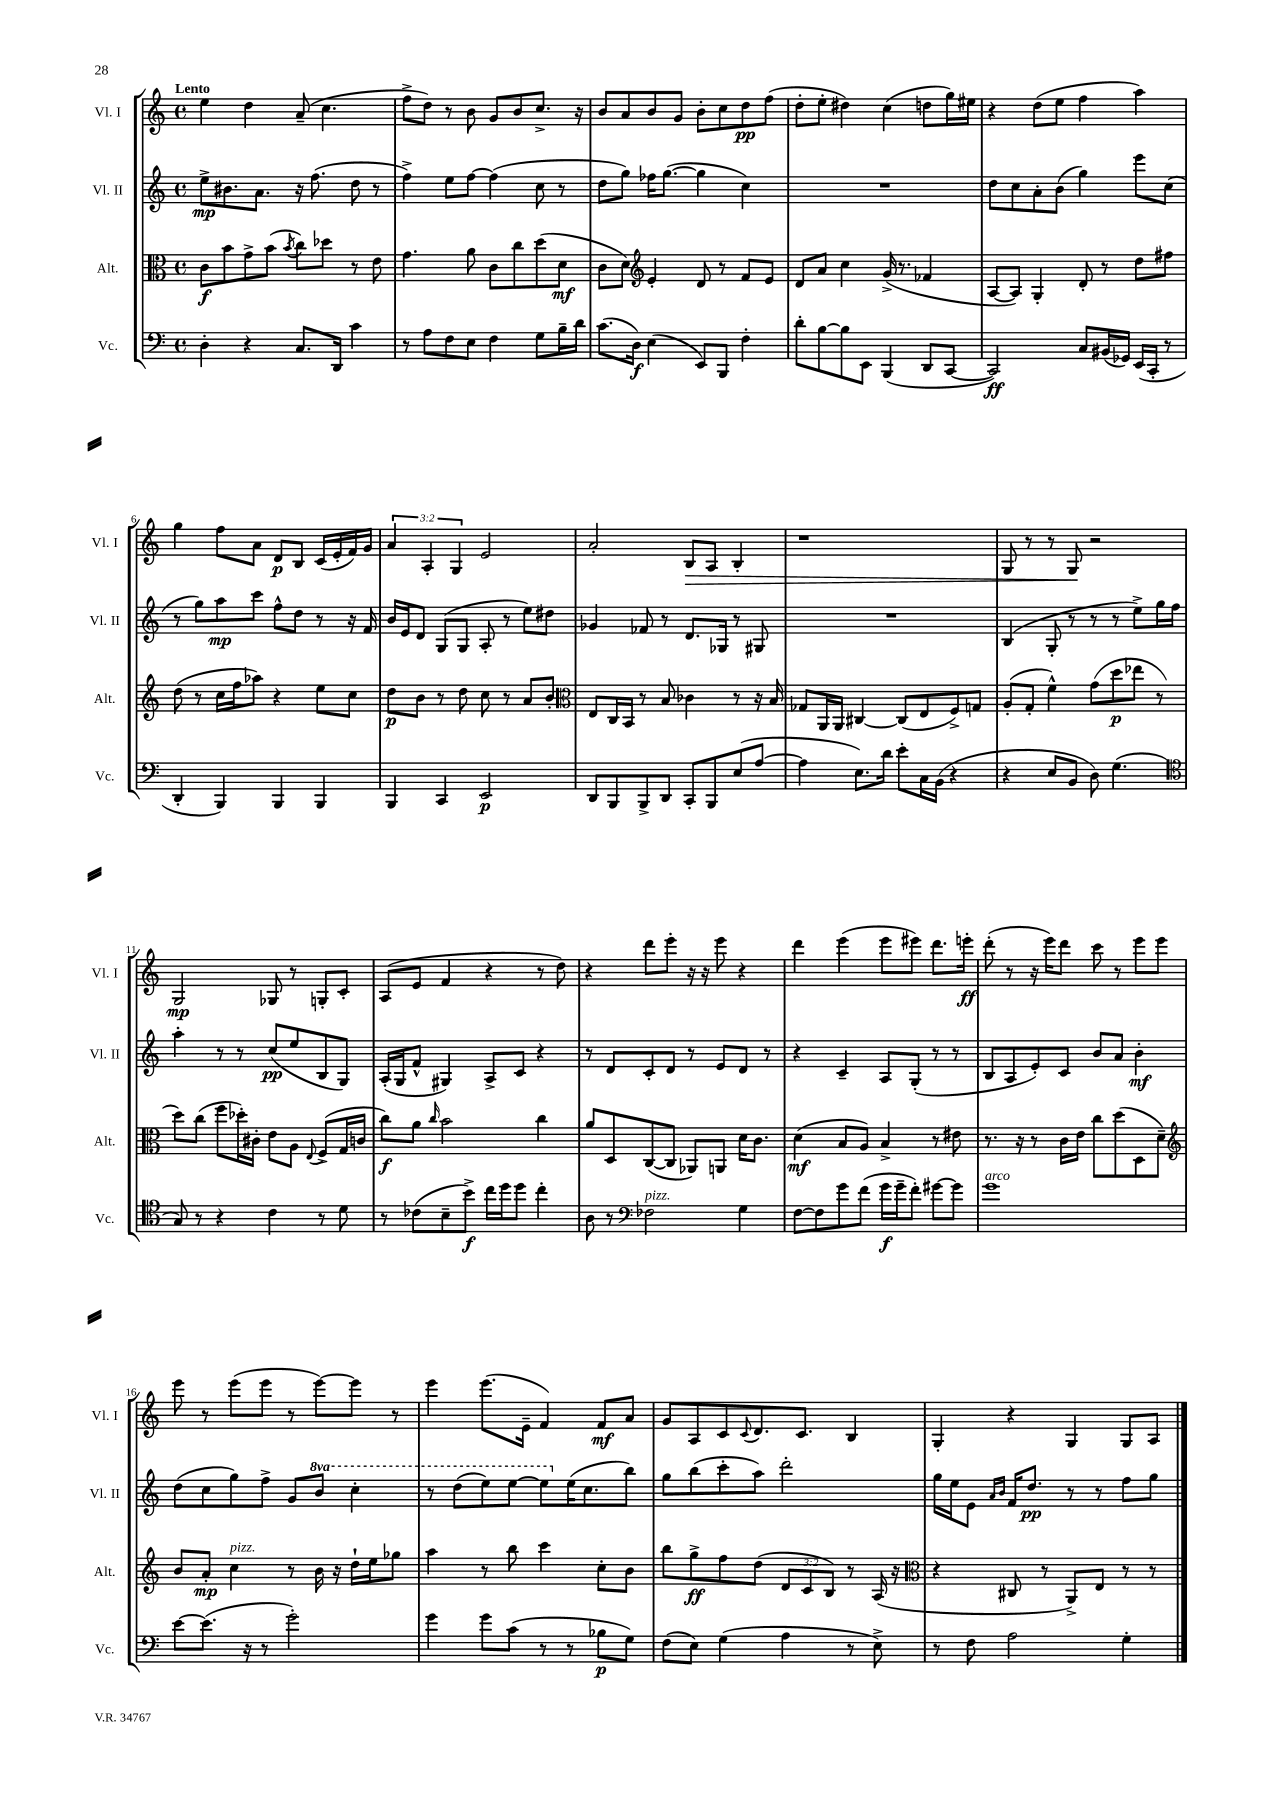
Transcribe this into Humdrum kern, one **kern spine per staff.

**kern	**kern	**kern	**kern
*staff4	*staff3	*staff2	*staff1
*clefF4	*clefC3	*clefG2	*clefG2
*k[]	*k[]	*k[]	*k[]
*M4/4	*M4/4	*M4/4	*M4/4
*met(c)	*met(c)	*met(c)	*met(c)
4D'	8c	8ee^	4ee
.	8b	8.b#	.
4r	8g^	.	4dd
.	.	8.a	.
.	(8b	.	.
.	8qb	.	.
8.C	8cc)	16r	(8a~
.	.	(8.ff	.
.	8dd-	.	4.cc
16DD	.	.	.
4c	8r	8dd	.
.	8e	8r	.
=	=	=	=
8r	4.g	4ff^)	8ff^
8A	.	.	8dd)
8F	.	8ee	8r
8E	8a	[8ff	8b
4F	8c	(4ff]	8g
.	8cc	.	8b
8G	(8dd	8cc	8.cc^
16B~	8d	8r	.
16d	.	.	16r
=	=	=	=
(8.c	8c	8dd	8b
.	8d)	8gg)	8a
16D)	.	.	.
*	*clefG2	*	*
(4E	4e'	16ff-	8b
.	.	([8.gg	.
.	.	.	8g
8EE)	8d	4gg]	8b'
8BBB	8r	.	8cc
4F'	8f	4cc)	8dd
.	8e	.	(8ff
=	=	=	=
8d'	8d	1r	8dd'
[8B	8a	.	8ee'
8B]	4cc	.	4dd#)
8EE	.	.	.
(4BBB	(16g^	.	(4cc
.	8.r	.	.
8DD	4f-	.	8dd
[8CC	.	.	16gg)
.	.	.	16ee#
=	=	=	=
2CC])	[8A	8dd	4r
.	8A])	8cc	.
.	4G'	8a'	(8dd
.	.	(8b	8ee
8C	8d'	4gg)	4ff
(16BB#	8r	.	.
16GG-)	.	.	.
(16EE	8dd	8eee	4aa)
16CC'	.	.	.
8r	8ff#	(8cc	.
=	=	=	=
4DD'	(8dd	8r	4gg
.	8r	8gg)	.
4BBB)	16cc	8aa	8ff
.	16ff	.	.
.	8aa-)	8ccc	8a
4BBB	4r	8ff^^	8d
.	.	8dd	8B
4BBB	8ee	8r	(16c
.	.	.	16e'
.	8cc	16r	16f)
.	.	16f	16g
=	=	=	=
4BBB	8dd	16b	6a
.	.	16e	.
.	8b	8d	.
.	.	.	6A'
4CC	8r	(8G	.
.	.	.	6G
.	8dd	8G	.
2EE	8cc	8A'	2e
.	8r	8r	.
.	8a	8ee)	.
.	8b'	8dd#	.
=	=	=	=
*	*clefC3	*	*
8DD	8E	4g-	2a'
8BBB	16C	.	.
.	16BB	.	.
8BBB^	8r	8f-	.
8DD	8B	8r	.
8CC'	4c-	8.d	8B
8BBB	.	.	8A
.	.	16G-	.
(8E	8r	8r	4B'
[8A	16r	8G#	.
.	16B	.	.
=	=	=	=
4A]	8G-	1r	1r
.	16AA	.	.
.	16AA	.	.
8.E)	[4C#	.	.
16d	.	.	.
8e'	(8C#]	.	.
16C	8E	.	.
(16BB	.	.	.
4r	8F^)	.	.
.	8G	.	.
=	=	=	=
4r	(8A'	(4B	8G
.	8G'	.	8r
8E	4f^^)	8G'	8r
8BB	.	8r	8G
8D)	(8g	8r	2r
(4.G	8dd	8r	.
.	8ee-	8ee^)	.
.	8r	16gg	.
.	.	16ff	.
=	=	=	=
*clefC4	*	*	*
8G)	8dd)	4aa'	2G
8r	(8cc	.	.
4r	8ff	8r	.
.	16dd-')	8r	.
.	16c#'	.	.
4c	8e	(8cc	8G-
.	8A	8ee	8r
.	8qqE	.	.
8r	(8F^	8B	8G'
8d	16G	8G)	8c'
.	16c	.	.
=	=	=	=
8r	8cc)	(16A'	(8A
.	.	16G	.
(8c-	8a	8f^^	8e
.	16qqcc	.	.
8B~	2b	4G#)	4f
8b^)	.	.	.
16cc	.	8A^	4r
16dd	.	.	.
8dd	.	8c	.
4cc'	4cc	4r	8r
.	.	.	8dd)
=	=	=	=
8A	8a	8r	4r
8r	8D	8d	.
*clefF4	*	*	*
2F-	([8C	8c'	8ddd
.	8C]	8d	8eee'
.	8AA-)	8r	16r
.	.	.	16r
.	8AA	8e	8eee
4G	16d	8d	4r
.	8.c	.	.
.	.	8r	.
=	=	=	=
[8F	(4d	4r	4ddd
8F]	.	.	.
8g	8B	4c~	(4eee
(8f	8A)	.	.
16g	4B^	8A	8eee
16g~	.	.	.
8f')	.	(8G'	8eee#)
[8g#	8r	8r	8.ddd
8g#]	8e#	8r	.
.	.	.	16eee'
=	=	=	=
1g	8.r	8B	(8ddd'
.	.	8A	8r
.	16r	.	.
.	8r	8e')	16r
.	.	.	16eee)
.	16c	8c	8ddd
.	16e	.	.
.	8cc	8b	8ccc
.	(8dd	8a	8r
.	8D	4b'	8eee
.	8d~)	.	8eee
=	=	=	=
*	*clefG2	*	*
[8e	8b	(8dd	8eee
(8.e]	8a'	8cc	8r
.	4cc	8gg)	(8eee
16r	.	.	.
8r	.	8ff^	8eee
2g')	8r	8g	8r
.	16b	8bb	[8eee)
.	16r	.	.
.	16dd`	4ccc'	8eee]
.	16ee	.	.
.	8gg-	.	8r
=	=	=	=
4g	4aa	8r	4eee
.	.	(8ddd	.
8g	8r	8eee)	(8.eee
(8c	8bb	[8eee	.
.	.	.	16e~
8r	4ccc	8eee]	4f)
8r	.	(16ee	.
.	.	8.cc	.
8B-	8cc'	.	8f
8G)	8b	8bb)	8a
=	=	=	=
(8F	8bb	8gg	8g
8E)	8gg^	(8bb	8A
(4G	8ff	8ccc'	8c
.	.	.	8qqc
.	(8dd	8aa)	8.d
4A	12d	2ddd'	.
.	.	.	8.c
.	12c	.	.
.	12B)	.	.
8r	8r	.	4B
8E^)	(16A	.	.
.	16r	.	.
=	=	=	=
*	*clefC3	*	*
8r	4r	16gg	4G'
.	.	16ee	.
8F	.	8e	.
.	.	16qqa	.
.	.	16qqb	.
2A	8C#	16f	4r
.	.	8.dd	.
.	8r	.	.
.	8AA^)	8r	4G
.	8E	8r	.
4G'	8r	8ff	8G
.	8r	8gg	8A
==	==	==	==
*-	*-	*-	*-
